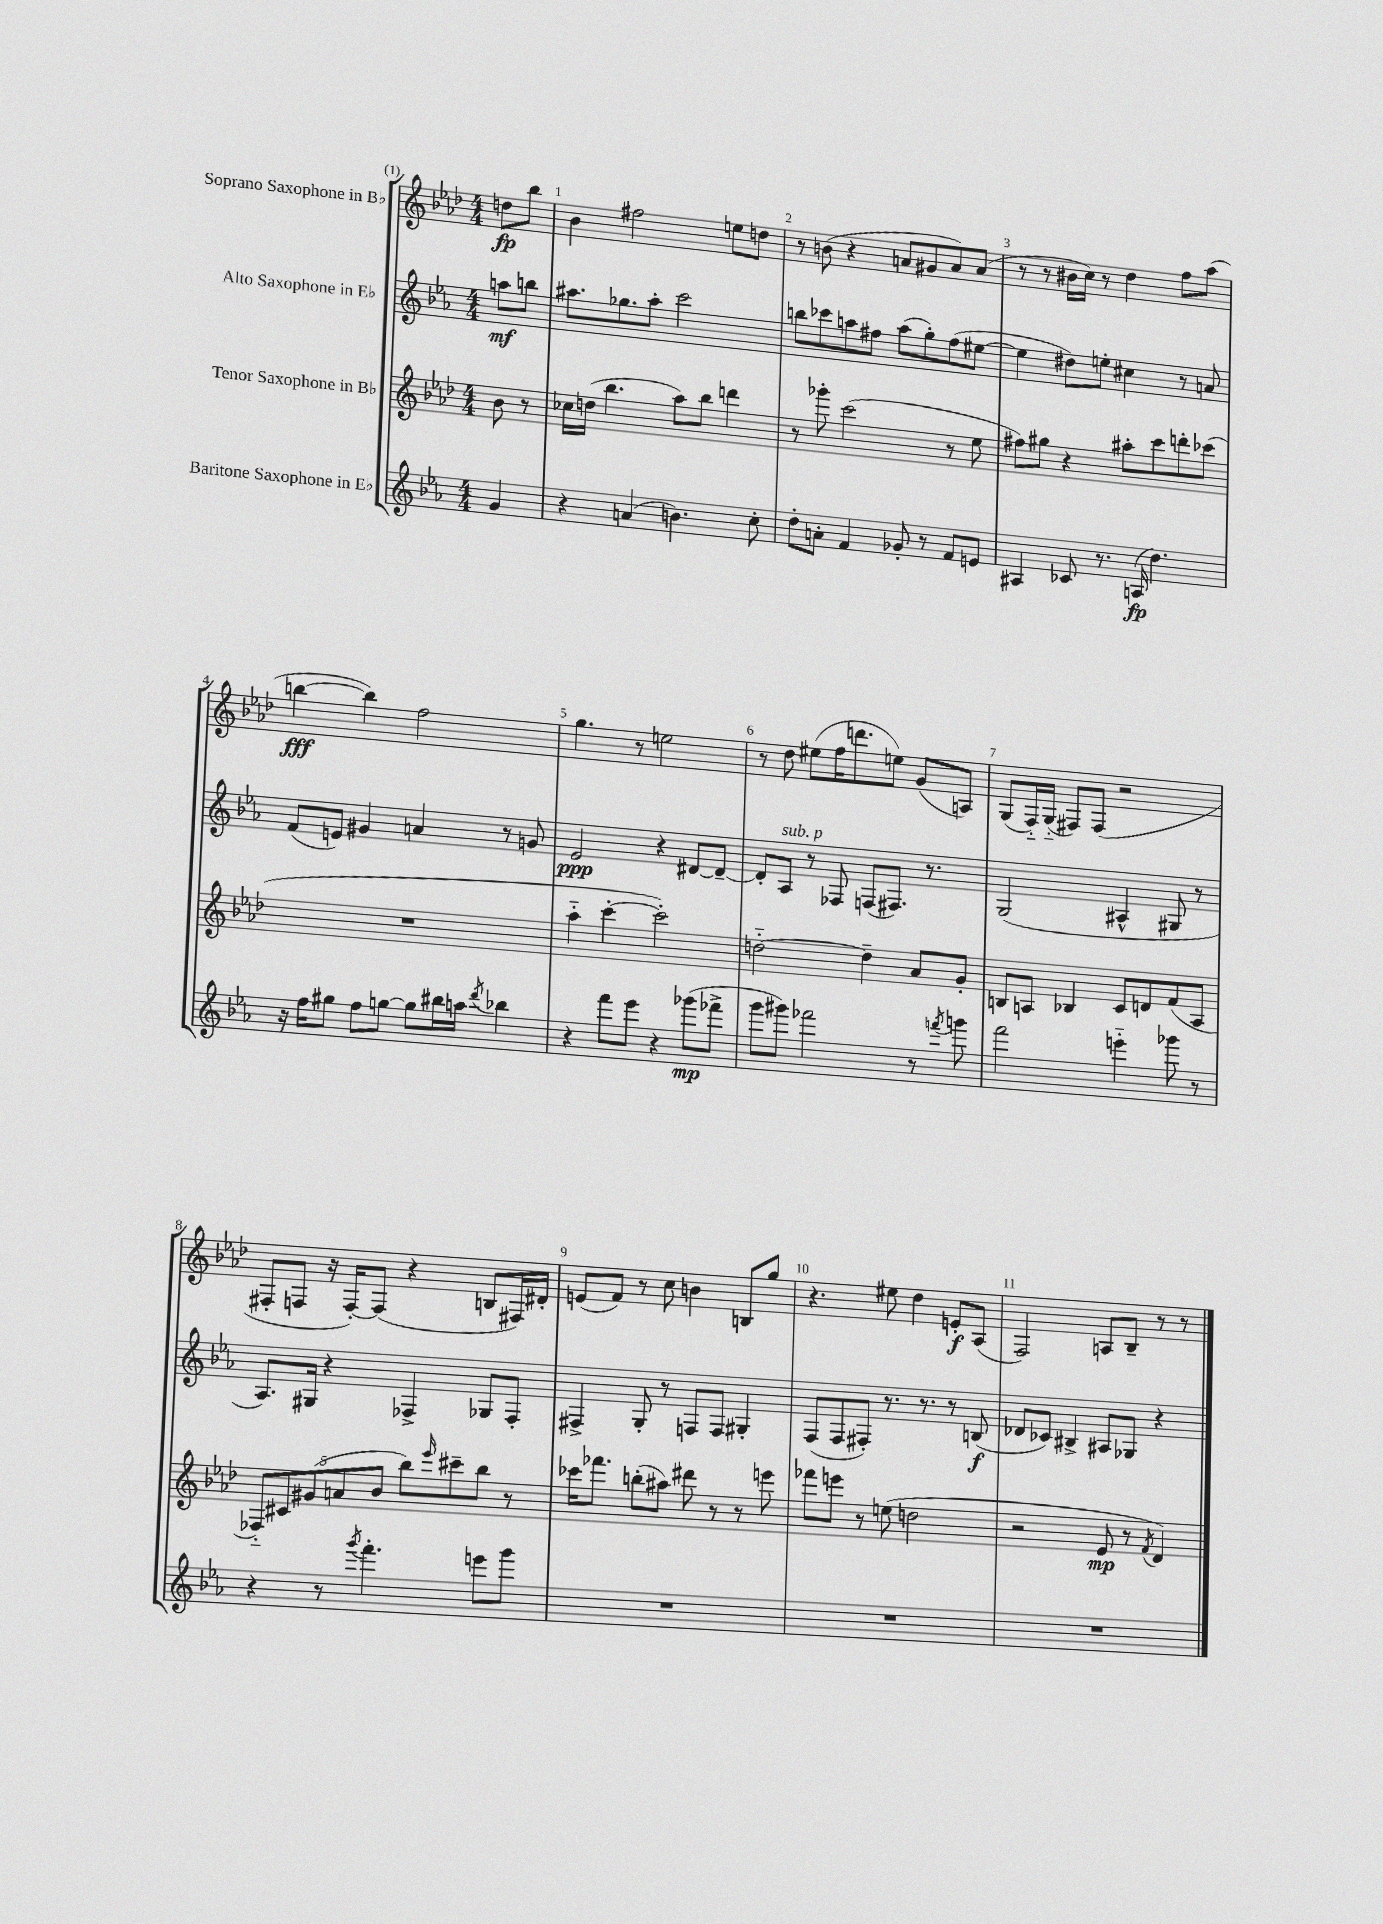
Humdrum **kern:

**kern	**kern	**kern	**kern
*staff4	*staff3	*staff2	*staff1
*clefG2	*clefG2	*clefG2	*clefG2
*k[b-e-a-]	*k[b-e-a-d-]	*k[b-e-a-]	*k[b-e-a-d-]
*M4/4	*M4/4	*M4/4	*M4/4
4g/	8b-\	8aa\L	8dd\L
.	8r	8bb\J	8bb-\J
=	=	=	=
4r	16cc-\LL	8.aa#\L	4b-\
.	(16dd\JJ	.	.
.	4.bb-\	.	.
.	.	8.gg-\	.
(4a/	.	.	2ff#\
.	.	8aa#'\J	.
4.b\)	8aa-\L)	2ccc\	.
.	8bb-\J	.	.
.	4ddd\	.	8ee\L
8cc'\	.	.	8dd\J
=	=	=	=
8dd'\L	8r	8bb\L	8r
8a'\J	8ggg-'\	8ccc-\	(8b\
4f/	(2ccc\	8aa\	4r
.	.	8ff#\J	.
8g-'/	.	(8aa\L	8a/L
8r	.	8gg'\)	8g#/
8f/L	8r	(8ff#\	8a/)
8e/J	8ee-\	[8ee#\J	(8a/J
=	=	=	=
4A#/	8ff#\L)	4ee#\]	8r
.	8gg#\J	.	8r
8c-/	4r	8dd#\L)	16b#\LL
.	.	.	16cc\JJ)
8.r	.	8ee'\J	8r
.	8aa#'\L	4cc#\	4dd-\
(16A/	.	.	.
4.dd\)	8ccc\	.	.
.	8ddd'\	8r	8ff\L
.	(8ccc-\J	8a/	(8aa-\J
=	=	=	=
16r	1r	(8f/L	[4bb\
16ff\LK	.	.	.
8gg#\J	.	8e/J)	.
8ff\L	.	4g#/	4bb\])
[8gg\J	.	.	.
8gg\]L	.	4a/	2ff\
16bb#\L	.	.	.
16aa\JJ	.	.	.
8qddd/	.	.	.
4bb-\	.	8r	.
.	.	8g/	.
=	=	=	=
4r	4aa-'~\	2e-/	4.gg\
8fff\L	[4ccc'\	.	.
8eee-\J	.	.	8r
4r	2ccc'\])	4r	2ee\
(8ggg-\L	.	[8d#/L	.
8fff-^\J	.	8d#~/_J	.
=	=	=	=
8ggg\L	[2dd'~\	8d#'/]L	8r
8ggg#\J)	.	8A-/J	8dd-\
2fff-\	.	8r	(8ee#\L
.	.	8F-/	16ff\K
.	.	.	8.ddd\
.	4dd~\]	(8F/L	.
.	.	8.F#/J)	8ee\J)
8r	8a-/L	.	(8g/L
.	.	8.r	.
8qfff/	.	.	.
8ggg\	8g'/J	.	8A/J)
=	=	=	=
2fff\	8B/L	(2G/	(8G/L
.	8A/J	.	16F'~/L)
.	.	.	(16G'~/JJ
.	4B-/	.	8F#/L)
.	.	.	(8F#/J
4eee'~\	8c/L	4A#^^/	2r
.	8d/	.	.
8ggg-\	(8f/	8G#/	.
8r	8A/J	8r	.
=	=	=	=
4r	10F-'~/L)	8.A-/L)	8F#'/L
.	10c#/	.	.
.	.	.	8F/J
.	.	16G#/Jk	.
.	(10g#/	.	.
8r	.	4r	16r
.	10a/	.	.
.	.	.	[16F'/LK)
8qggg/	.	.	.
4.fff'\	.	.	(8F/]J
.	10b-/J	.	.
.	8bb-\L)	4F-^/	4r
.	16qqeee-/	.	.
.	8ccc#~\	.	.
8eee\L	8bb-\J	8G-/L	8B/L
8ggg\J	8r	8F-'/J	16F#/L)
.	.	.	16d#'/JJ
=	=	=	=
1r	16ccc-\LK	4F#^/	(8e/L
.	8.fff-\J	.	.
.	.	.	8f/J)
.	(8bb'\L	8G'/	8r
.	8aa#\J)	8r	8cc\
.	8ddd#\	8F/L	4b\
.	8r	8F/J	.
.	8r	4G#'/	8B/L
.	8eee\	.	8gg/J
=	=	=	=
1r	8fff-\L	(8F/L	4.r
.	8eee\J	8F/	.
.	8r	8F#'/J)	.
.	(8ee\	8.r	8ee#\
.	2dd\	.	4dd-\
.	.	8.r	.
.	.	8r	8e'/L
.	.	(8B/	(8A-/J
=	=	=	=
1r	2r	8d-/L	2F/)
.	.	8c-/J)	.
.	.	4B#^/	.
.	8e-/	8A#/L	8A/L
.	8r	8G-/J	8B-~/J
.	8qf/	.	.
.	4d-/)	4r	8r
.	.	.	8r
==	==	==	==
*-	*-	*-	*-
